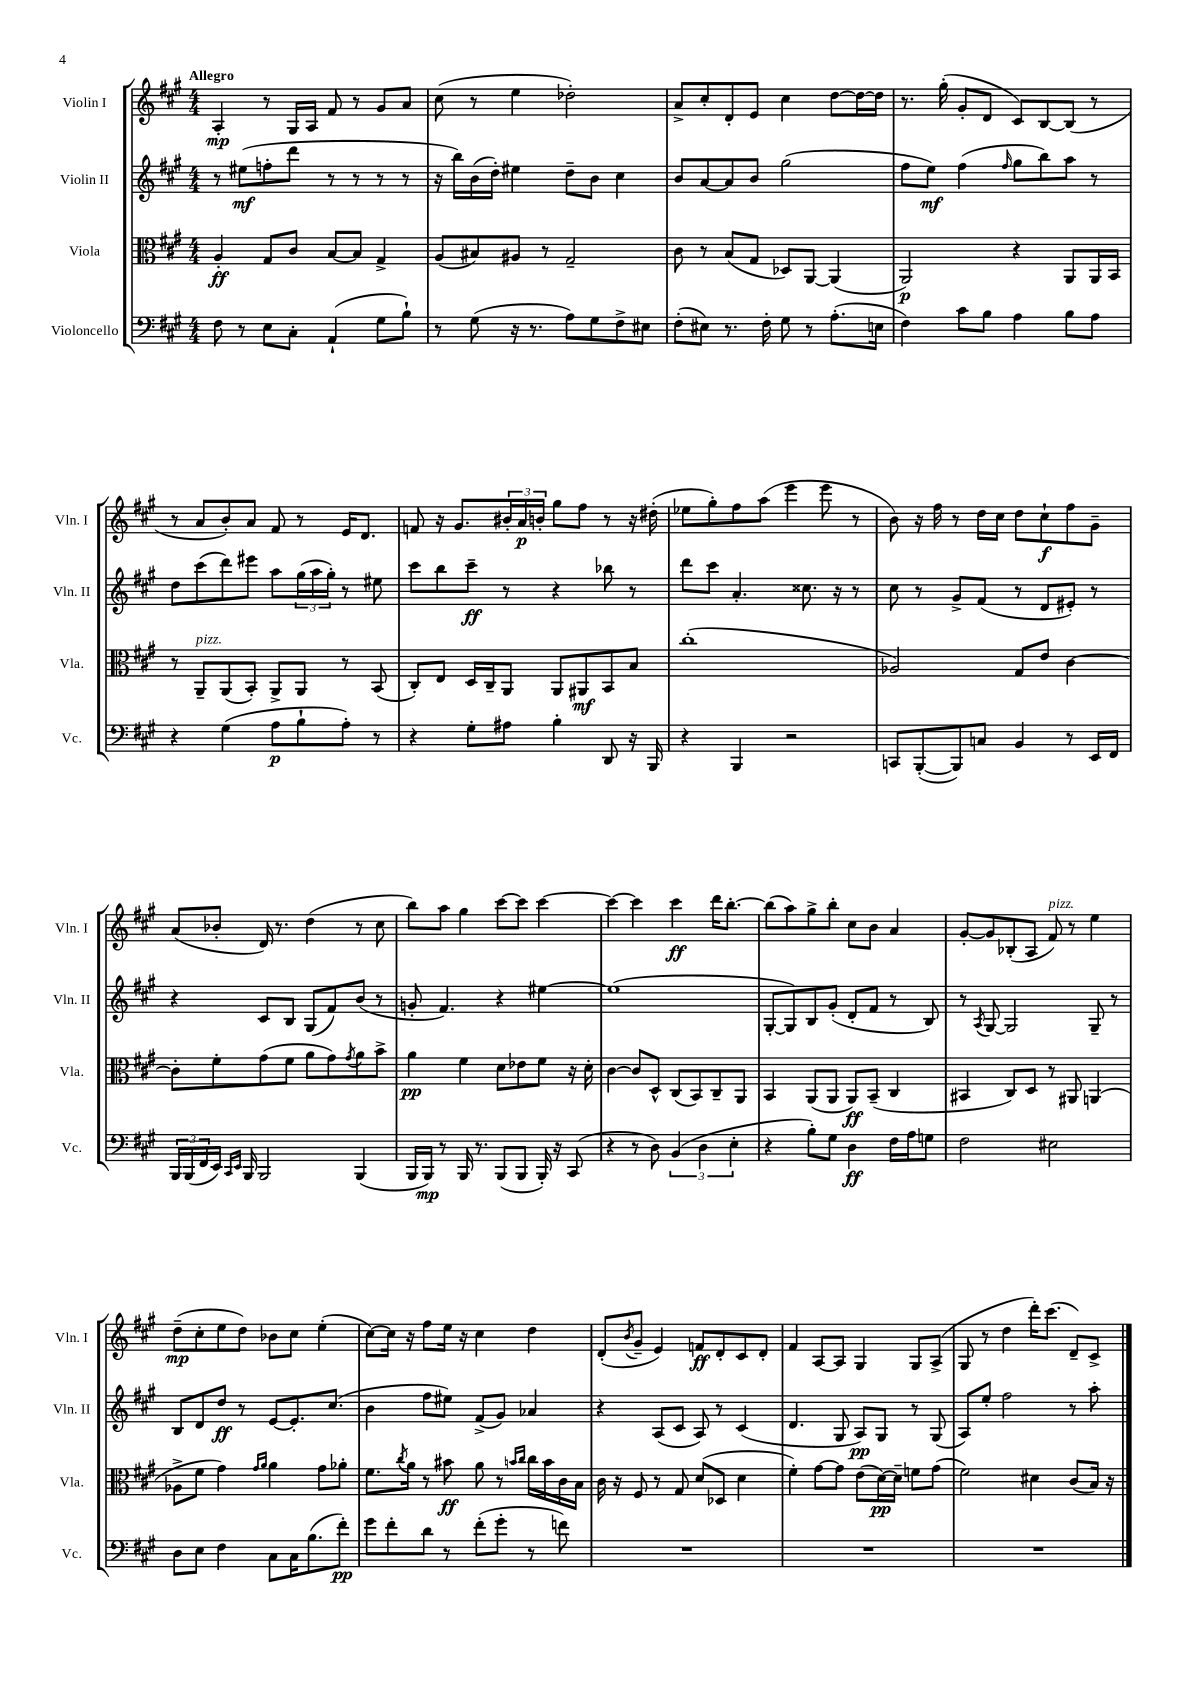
<<
\new StaffGroup <<
\new Staff = "s0" \with { instrumentName = "Violin I" shortInstrumentName = "Vln. I" } {
    \clef treble \key a \major \numericTimeSignature \time 4/4 \tempo "Allegro"
    a4-.\mp r8 gis16 a16 fis'8 r8 gis'8 a'8 |
    cis''8( r8 e''4 des''2-.) |
    a'8-> cis''8-. d'8-. e'8 cis''4 d''8~ d''16~ d''16 |
    r8. gis''16-.( gis'8-. d'8 cis'8) b8~ b8( r8 |
    r8 a'8 b'8-.) a'8 fis'8 r8 e'16 d'8. |
    f'8 r16 gis'8. \tuplet 3/2 { bis'16-. a'16\p b'16-. } gis''8 fis''8 r8 r16 dis''16-.( |
    ees''8 gis''8-.) fis''8 a''8( e'''4 e'''8 r8 |
    b'8) r16 fis''16 r8 d''16 cis''16 d''8 cis''8-!\f fis''8 gis'8-- |
    a'8( bes'8-. d'16) r8. d''4( r8 cis''8 |
    b''8) a''8 gis''4 cis'''8~ cis'''8 cis'''4~ |
    cis'''4~ cis'''4 cis'''4\ff d'''16 b''8.~-. |
    b''8( a''8) gis''8-> b''8-. cis''8 b'8 a'4 |
    gis'8~-. gis'8 bes8-.( a8 fis'8^\markup { \italic "pizz." }) r8 e''4 |
    d''8--\mp( cis''8-. e''8 d''8) bes'8 cis''8 e''4-.( |
    cis''8~) cis''16 r16 fis''8 e''16 r16 cis''4 d''4 |
    d'8-.( \acciaccatura { b'8 } gis'8-- e'4) f'8\ff d'8-. cis'8 d'8-. |
    fis'4 a8~ a8 gis4 gis8 a8->( |
    gis8 r8 d''4 d'''16-.) cis'''8.( d'8--) cis'8-> \bar "|." |
}
\new Staff = "s1" \with { instrumentName = "Violin II" shortInstrumentName = "Vln. II" } {
    \clef treble \key a \major \numericTimeSignature \time 4/4
    r8 eis''8\mf( f''8-. d'''8 r8 r8 r8 r8 |
    r16 b''16) b'16( d''16-.) eis''4 d''8-- b'8 cis''4 |
    b'8 a'8~ a'8 b'8 gis''2( |
    fis''8 e''8\mf) fis''4( \grace { fis''16 } gis''8 b''8) a''8 r8 |
    d''8 cis'''8( d'''8) eis'''8 a''8 \tuplet 3/2 { gis''16( a''16 gis''16-.) } r8 eis''8 |
    cis'''8 b''8 cis'''8--\ff r8 r4 bes''8 r8 |
    d'''8 cis'''8 a'4.-. cisis''8. r16 r8 |
    cis''8 r8 gis'8-> fis'8( r8 d'8 eis'8-.) r8 |
    r4 cis'8 b8 gis8( fis'8) b'8( r8 |
    g'8-. fis'4.) r4 eis''4~ |
    eis''1( |
    gis8~-. gis8) b8 gis'8-.( d'8-. fis'8 r8 b8) |
    r8 \acciaccatura { a8 } gis8~ gis2 gis8-- r8 |
    b8 d'8 d''8\ff r8 e'8~ e'8.-. cis''8.( |
    b'4 fis''8 eis''8) fis'8->( gis'8) aes'4 |
    r4 a8( cis'8 a8) r8 cis'4( |
    d'4. gis8 a8\pp) gis8 r8 gis8( |
    a8) e''8-. fis''2 r8 a''8-. \bar "|." |
}
\new Staff = "s2" \with { instrumentName = "Viola" shortInstrumentName = "Vla." } {
    \clef alto \key a \major \numericTimeSignature \time 4/4
    a4-.\ff gis8 cis'8 b8~ b8 gis4-> |
    a8( bis8) ais8 r8 gis2-- |
    cis'8 r8 b8( gis8 des8) a,8~ a,4( |
    a,2\p) r4 a,8 a,16 b,16 |
    r8 a,8--^\markup { \italic "pizz." } a,8( b,8-.) a,8-> a,8 r8 b,8( |
    cis8-.) e8 d16 cis16-- a,8 a,8 ais,8\mf b,8 b8 |
    cis''1-.( |
    aes2) gis8 e'8 cis'4~ |
    cis'8-. fis'8-. gis'8( fis'8 a'8 gis'8) \acciaccatura { gis'8 } a'8 b'8-> |
    a'4\pp fis'4 d'8 ees'8 fis'8 r16 d'16-. |
    cis'4~ cis'8 d8-^ cis8( b,8) cis8-- a,8 |
    b,4 a,8( a,8 a,8\ff) b,8--( cis4 |
    bis,4 cis8) d8 r8 ais,8 a,4( |
    aes8-> fis'8 gis'4) \grace { gis'16 a'16 } a'4 gis'8 aes'8-. |
    fis'8. \acciaccatura { cis''8 } a'16 r8 bis'8\ff a'8 r8 \grace { b'16 cis''16 } cis''16 b'16 cis'16 b16 |
    cis'16 r16 fis8 r8 gis8 d'8( des8 d'4 |
    fis'4-.) gis'8~ gis'8 e'8( d'16~\pp) d'16-- f'8 gis'8( |
    fis'2) dis'4 cis'8( b16) r16 \bar "|." |
}
\new Staff = "s3" \with { instrumentName = "Violoncello" shortInstrumentName = "Vc." } {
    \clef bass \key a \major \numericTimeSignature \time 4/4
    fis8 r8 e8 cis8-. a,4-!( gis8 b8-!) |
    r8 gis8( r16 r8. a8) gis8 fis8-> eis8 |
    fis8-.( eis8) r8. fis16-. gis8 r8 a8.-.( e16 |
    fis4) cis'8 b8 a4 b8 a8 |
    r4 gis4( a8\p b8-! a8-.) r8 |
    r4 gis8-. ais8 b4-. d,8 r16 b,,16 |
    r4 b,,4 r2 |
    c,8 b,,8~-.( b,,8) c8 b,4 r8 e,16 fis,16 |
    \tuplet 3/2 { b,,16 b,,16( fis,16 } e,16) \grace { cis,16 e,16 } b,,16 b,,2 b,,4( |
    b,,16 b,,16\mp) r8 b,,16 r8. b,,8( b,,8 b,,16-.) r16 cis,8( |
    r4 r8 d8) \tuplet 3/2 { b,4( d4 e4-. } |
    r4 b8-.) gis8 d4\ff fis16 a16 g8 |
    fis2 eis2 |
    d8 e8 fis4 cis8 cis16 b8.( fis'8-.\pp) |
    gis'8 fis'8-. d'8 r8 fis'8-.( gis'8-. r8 f'8) |
    R1 |
    R1 |
    R1 \bar "|." |
}
>>
>>
\layout { \context { \Score \remove "Bar_number_engraver" } }
